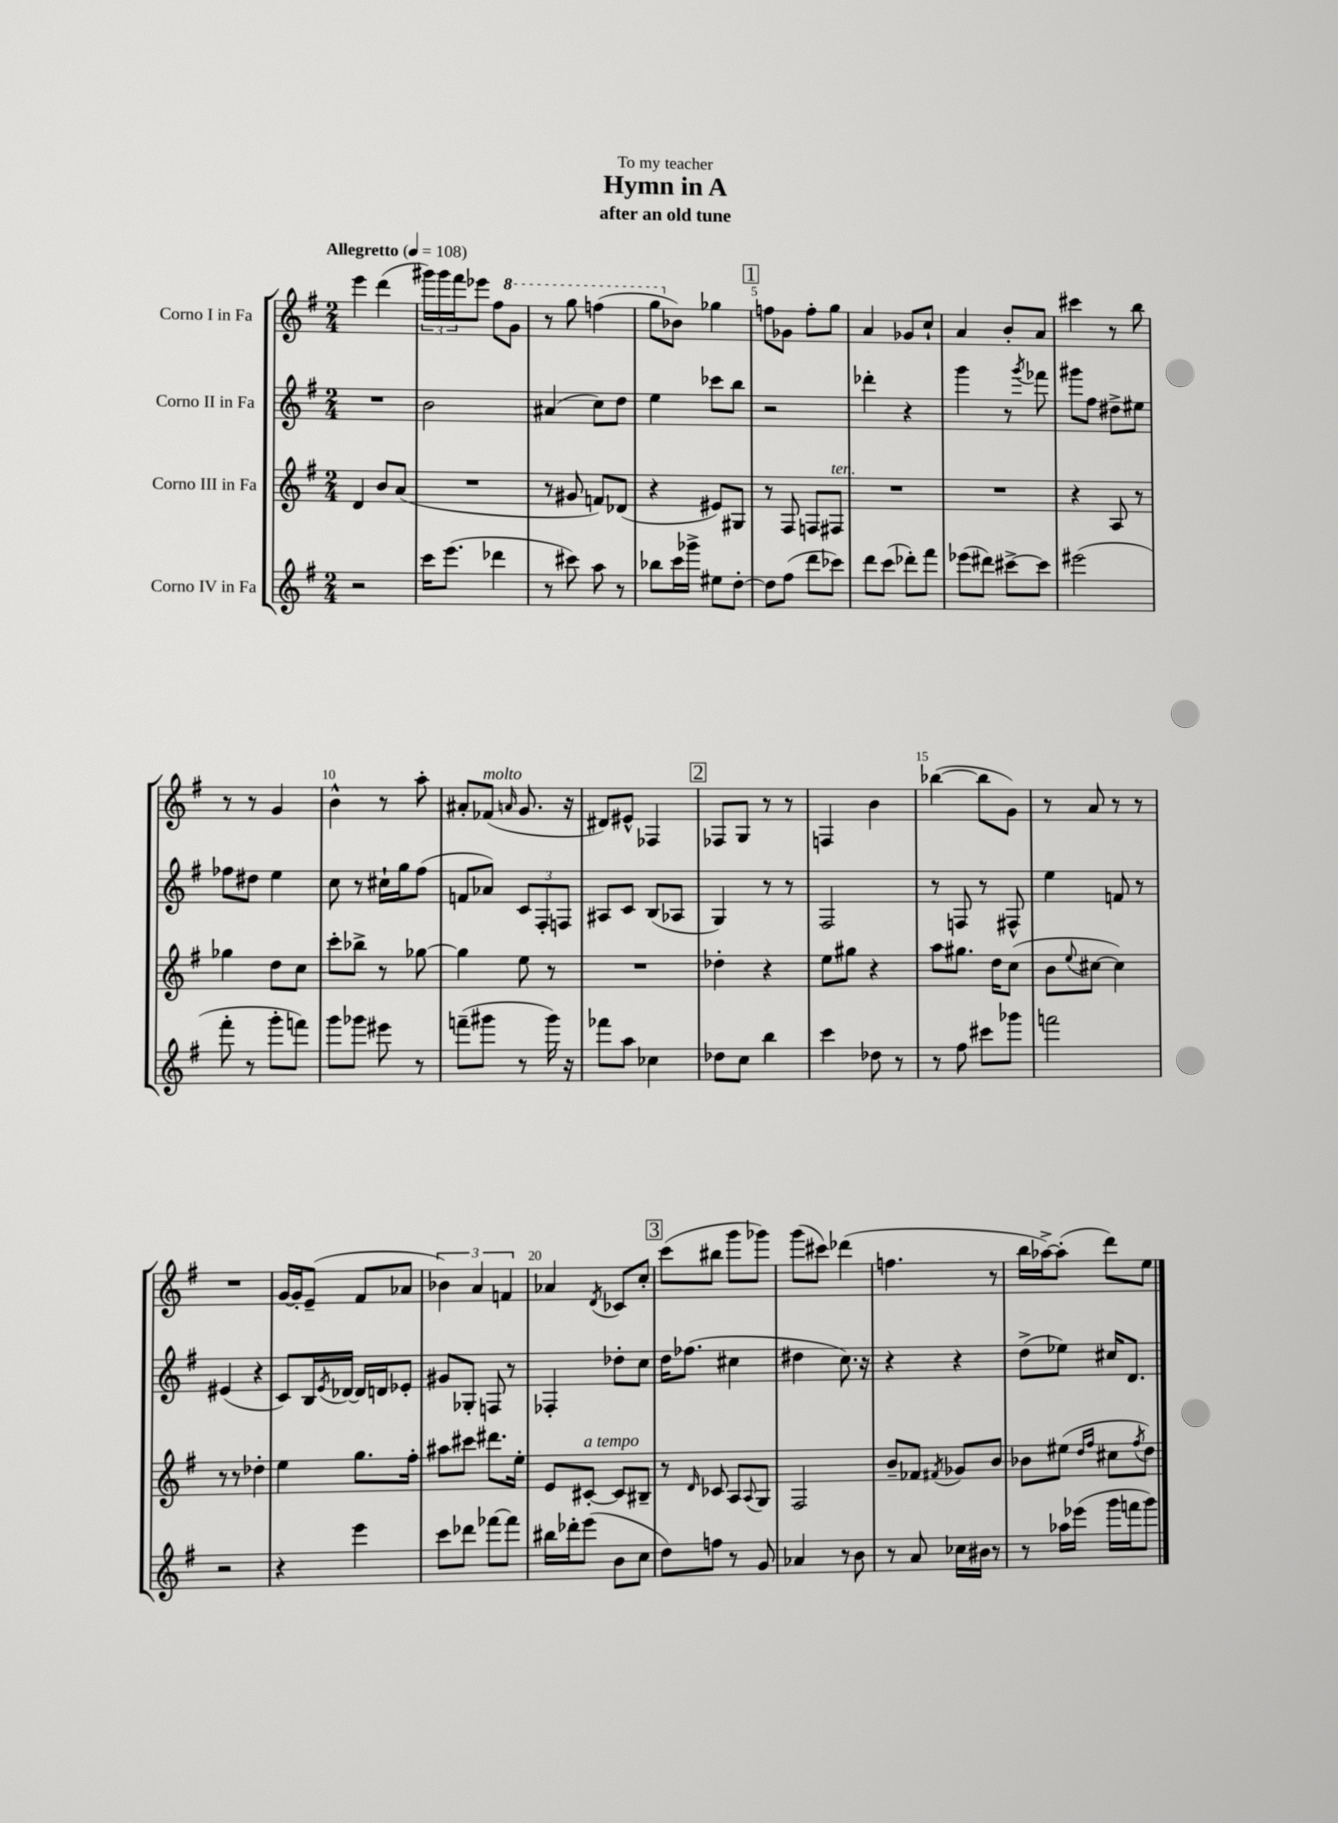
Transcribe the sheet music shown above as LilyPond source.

\header { title = "Hymn in A" subtitle = "after an old tune" dedication = "To my teacher" }
<<
\new StaffGroup <<
\new Staff = "s0" \with { instrumentName = "Corno I in Fa" } {
    \clef treble \key g \major \numericTimeSignature \time 2/4 \tempo "Allegretto" 4 = 108
    e'''4 d'''4( |
    \tuplet 3/2 { gis'''16) gis'''16 fis'''16 } ees'''8 fis''8 \ottava #1 g''8 |
    r8 g'''8 f'''4( |
    g'''8 \ottava #0 bes'8) ges''4 |
    \mark \markup { \box "1" } f''8 ges'8 f''8-. g''8 |
    a'4 ges'8 c''8-! |
    a'4 b'8-. a'8 |
    cis'''4 r8 b''8 |
    r8 r8 g'4 |
    b'4-^ r8 a''8-. |
    ais'8-. fes'8^\markup { \italic "molto" }( \grace { a'16 } g'8. r16 |
    dis'8) eis'8-^ fes4 |
    \mark \markup { \box "2" } fes8 g8 r8 r8 |
    f4 b'4 |
    bes''4~( bes''8 g'8) |
    r8 a'8 r8 r8 |
    R2 |
    g'16~ g'16-. e'8--( fis'8 aes'8 |
    \tuplet 3/2 { bes'4) a'4 f'4 } |
    aes'4 \acciaccatura { d'8 } ces'8 c''8-. |
    \mark \markup { \box "3" } c'''8( bis''8 g'''8 ges'''8) |
    g'''8( cis'''8) des'''4( |
    f''4. r8 |
    b''16 aes''16~->) aes''8-.( d'''8) e''8 \bar "|." |
}
\new Staff = "s1" \with { instrumentName = "Corno II in Fa" } {
    \clef treble \key g \major \numericTimeSignature \time 2/4
    R2 |
    b'2 |
    ais'4( c''8) d''8 |
    e''4 ces'''8 b''8 |
    \mark \markup { \box "1" } r2 |
    des'''4-. r4 |
    g'''4 r8 \acciaccatura { g'''8 } fes'''8 |
    gis'''8 fis''8 dis''8-> eis''8 |
    fes''8 dis''8 e''4 |
    c''8 r8 cis''16-! g''16 fis''8( |
    f'8 aes'8) \tuplet 3/2 { c'8 fis8-. f8 } |
    ais8 c'8 b8( aes8 |
    \mark \markup { \box "2" } g4) r8 r8 |
    fis2 |
    r8 f8 r8 fis8-^ |
    e''4 f'8 r8 |
    eis'4( r4 |
    c'8) b16 \acciaccatura { e'8 } des'16~ des'16 d'16 ees'8-. |
    gis'8 ges8-. f8 r8 |
    fes4-. des''8-. c''8 |
    \mark \markup { \box "3" } d''16 fes''8.( cis''4 |
    dis''4 c''8.) r16 |
    r4 r4 |
    d''8->( ees''8) cis''16 d'8. \bar "|." |
}
\new Staff = "s2" \with { instrumentName = "Corno III in Fa" } {
    \clef treble \key g \major \numericTimeSignature \time 2/4
    d'4 b'8 a'8( |
    R2 |
    r8 gis'8 f'8) des'8( |
    r4 eis'8) gis8 |
    \mark \markup { \box "1" } r8 fis8 f8 fis8^\markup { \italic "ten." } |
    R2 |
    R2 |
    r4 a8 r8 |
    ges''4 d''8 c''8 |
    c'''8-. bes''8-> r8 ges''8~ |
    ges''4 e''8 r8 |
    R2 |
    \mark \markup { \box "2" } des''4-. r4 |
    e''8 gis''8 r4 |
    a''8 gis''8. d''16 c''8( |
    b'8 \appoggiatura { e''8 } cis''8~ cis''4) |
    r8 r8 des''4-. |
    e''4 g''8. fis''16-. |
    ais''8 cis'''8 dis'''8. e''16-. |
    e'8 cis'8~-.^\markup { \italic "a tempo" } cis'8 bis8-- |
    \mark \markup { \box "3" } r8 \grace { d'16 } ces'8 a8 \appoggiatura { a8 } g8 |
    fis2 |
    b'8-- fes'8 \acciaccatura { fis'8 } ges'8 b'8 |
    bes'8 eis''8( \grace { d''16 fis''16 } cis''8 \acciaccatura { fis''8 } d''8) \bar "|." |
}
\new Staff = "s3" \with { instrumentName = "Corno IV in Fa" } {
    \clef treble \key g \major \numericTimeSignature \time 2/4
    r2 |
    c'''16 e'''8.( des'''4 |
    r8 cis'''8) a''8 r8 |
    bes''8 c'''16 ges'''16-> eis''8 d''8~-. |
    \mark \markup { \box "1" } d''8 fis''8( d'''8 ces'''8) |
    d'''8 c'''8( des'''8-.) fis'''8 |
    ees'''8( dis'''8) cis'''8~-> cis'''8 |
    eis'''2( |
    fis'''8-. r8 g'''8-. f'''8) |
    g'''8 ges'''8 eis'''8 r8 |
    f'''8--( gis'''8 r8 gis'''16) r16 |
    fes'''8 a''8 ces''4 |
    \mark \markup { \box "2" } des''8 c''8 b''4 |
    c'''4 des''8 r8 |
    r8 fis''8 cis'''8 ges'''8 |
    f'''2 |
    r2 |
    r4 e'''4 |
    c'''8 des'''8 fes'''8~ fes'''8 |
    bis''16 des'''16-. e'''8( b'8 c''8 |
    \mark \markup { \box "3" } d''8) f''8 r8 g'8 |
    aes'4 r8 b'8 |
    r8 a'8 ces''16 bis'16 r8 |
    r8 aes''16 ees'''16( g'''16 f'''16 g'''8) \bar "|." |
}
>>
>>
\layout { \context { \Score \override BarNumber.break-visibility = ##(#f #t #t) barNumberVisibility = #(every-nth-bar-number-visible 5) } }
